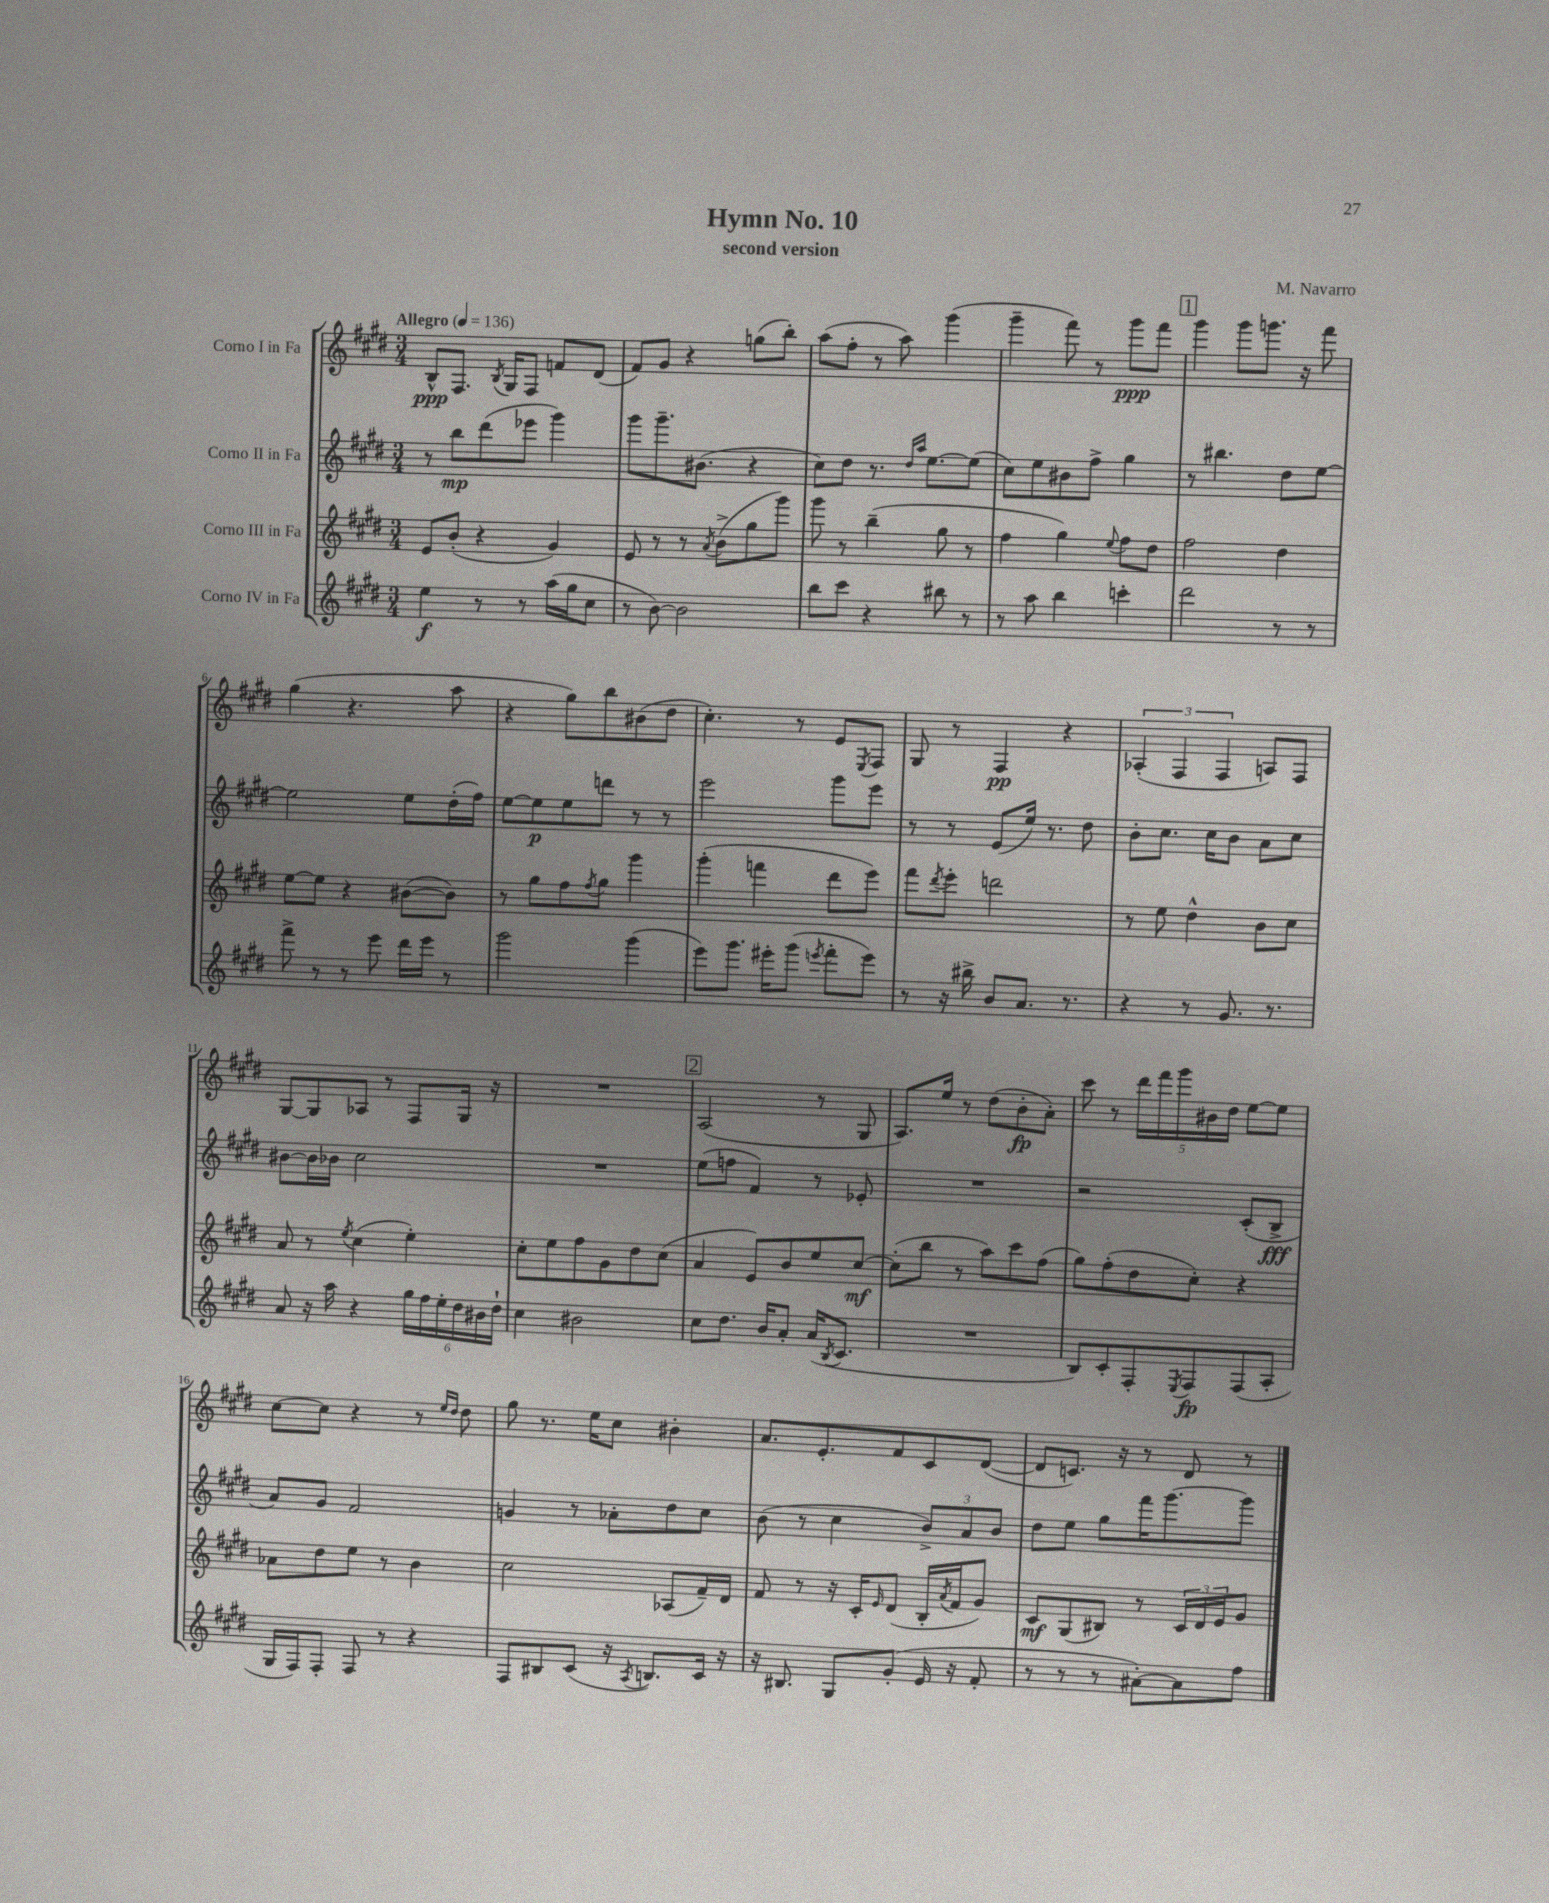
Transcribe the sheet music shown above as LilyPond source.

\header { title = "Hymn No. 10" composer = "M. Navarro" subtitle = "second version" }
<<
\new StaffGroup <<
\new Staff = "s0" \with { instrumentName = "Corno I in Fa" } {
    \clef treble \key e \major \numericTimeSignature \time 3/4 \tempo "Allegro" 4 = 136
    b8-^\ppp fis8. \acciaccatura { b8 } gis16 fis8 f'8 dis'8( |
    fis'8) gis'8 r4 g''8( b''8-.) |
    a''8( fis''8-. r8 a''8) gis'''4( |
    gis'''4-- fis'''8) r8 gis'''8\ppp fis'''8 |
    \mark \markup { \box "1" } gis'''4 gis'''8 g'''8. r16 fis'''8 |
    gis''4( r4. a''8 |
    r4 gis''8) b''8 bis'8( dis''8 |
    cis''4.-.) r8 e'8 \acciaccatura { e8 } fis8 |
    gis8 r8 fis4\pp r4 |
    \tuplet 3/2 { aes4-.( fis4 fis4 } a8) fis8 |
    gis8~ gis8 aes8 r8 fis8 gis16 r16 |
    R2. |
    \mark \markup { \box "2" } a2( r8 gis8 |
    a8.) e''16 r8 dis''8( b'8-.\fp a'8-.) |
    cis'''8 r8 \tuplet 5/4 { dis'''16 fis'''16 gis'''16 bis'16 dis''16 } e''8~ e''8 |
    cis''8~ cis''8 r4 r8 \grace { e''16 dis''16 } dis''8 |
    gis''8 r8. e''16 cis''8 bis'4-. |
    a'8. e'8.-. fis'8 cis'8 dis'8~( |
    dis'8 c'8.) r16 r8 dis'8 r8 \bar "|." |
}
\new Staff = "s1" \with { instrumentName = "Corno II in Fa" } {
    \clef treble \key e \major \numericTimeSignature \time 3/4
    r8 b''8\mp dis'''8( ees'''8 gis'''4) |
    gis'''8 gis'''8.-- bis'8.( r4 |
    cis''8) dis''8 r8. \grace { dis''16 a''16 } e''8.~ e''8( |
    cis''8) e''8 bis'8 fis''8-> gis''4 |
    \mark \markup { \box "1" } r8 bis''4. dis''8 e''8~ |
    e''2 e''8 dis''16-.( fis''16) |
    e''8~ e''8\p e''8 d'''8 r8 r8 |
    e'''2 gis'''8 e'''8 |
    r8 r8 e'8( e''16) r8. dis''8 |
    b'8-. cis''8. cis''16 b'8 a'8 cis''8 |
    bis'8~ bis'16 bes'16 cis''2 |
    R2. |
    \mark \markup { \box "2" } e''8( f''8 fis'4) r8 ees'8-. |
    R2. |
    r2 cis'8-.( b8->\fff |
    a'8) gis'8 fis'2 |
    g'4 r8 aes'8-. dis''8 cis''8 |
    b'8( r8 cis''4 \tuplet 3/2 { b'8->) a'8 b'8 } |
    dis''8 e''8 gis''8 fis'''16 gis'''8.~ gis'''8 \bar "|." |
}
\new Staff = "s2" \with { instrumentName = "Corno III in Fa" } {
    \clef treble \key e \major \numericTimeSignature \time 3/4
    e'8 b'8-.( r4 gis'4) |
    e'8 r8 r8 \acciaccatura { a'8 } b'8->( gis''8 gis'''8) |
    gis'''8 r8 b''4--( gis''8 r8 |
    fis''4 gis''4) \appoggiatura { e''8 } fis''8 dis''8 |
    \mark \markup { \box "1" } fis''2 dis''4 |
    e''8~ e''8 r4 bis'8~( bis'8) |
    r8 gis''8 fis''8 \acciaccatura { fis''8 } gis''8 gis'''4 |
    gis'''4-.( f'''4 dis'''8 e'''8) |
    fis'''8 \acciaccatura { dis'''8 } e'''8-. d'''2 |
    r8 e''8 dis''4-^ b'8 cis''8 |
    a'8 r8 \acciaccatura { e''8 } cis''4( e''4-.) |
    cis''8-. e''8 fis''8 gis'8 dis''8 cis''8( |
    \mark \markup { \box "2" } a'4 e'8) b'8 e''8 cis''8~\mf |
    cis''8-.( b''8 r8 a''8) cis'''8 fis''8( |
    gis''8) fis''8-.( dis''8 cis''8-.) r4 |
    aes'8 dis''8 e''8 r8 b'4 |
    cis''2 aes8( fis'16--) dis'16 |
    fis'8 r8 r16 cis'16-. \grace { e'16 } dis'8( b16-. \acciaccatura { a'8 } fis'16 gis'8) |
    cis'8\mf gis8( bis8) r8 \tuplet 3/2 { cis'16 dis'16 e'16 } gis'8 \bar "|." |
}
\new Staff = "s3" \with { instrumentName = "Corno IV in Fa" } {
    \clef treble \key e \major \numericTimeSignature \time 3/4
    e''4\f r8 r8 a''16( gis''16 cis''8 |
    r8 b'8~) b'2 |
    b''8 cis'''8 r4 bis''8 r8 |
    r8 a''8 b''4 c'''4-. |
    \mark \markup { \box "1" } dis'''2 r8 r8 |
    fis'''8-> r8 r8 e'''8 dis'''16 e'''16 r8 |
    gis'''2 gis'''4( |
    e'''8) gis'''8. eis'''16-. gis'''8( \acciaccatura { e'''8 } fis'''8-. e'''8) |
    r8 r16 bis''16-> b'8 a'8. r8. |
    r4 r8 gis'8. r8. |
    a'8 r16 a''16 r4 \tuplet 6/4 { gis''16 fis''16 e''16-. dis''16 bis'16 dis''16-! } |
    cis''4 bis'2 |
    \mark \markup { \box "2" } cis''8 dis''8. b'16 a'8-. a'16( \acciaccatura { b8 } cis'8. |
    R2. |
    b8) cis'8-. fis8-. \acciaccatura { e8 } fis8\fp fis8( a8-. |
    gis16 fis16) fis8-. fis8 r8 r4 |
    fis8 bis8 cis'8( r16 \acciaccatura { a8 } b8.) cis'16 r16 |
    r16 bis8. gis8 gis'8-.( e'16 r16 fis'8-. |
    r8 r8 r8 ais'8~-.) ais'8 fis''8 \bar "|." |
}
>>
>>
